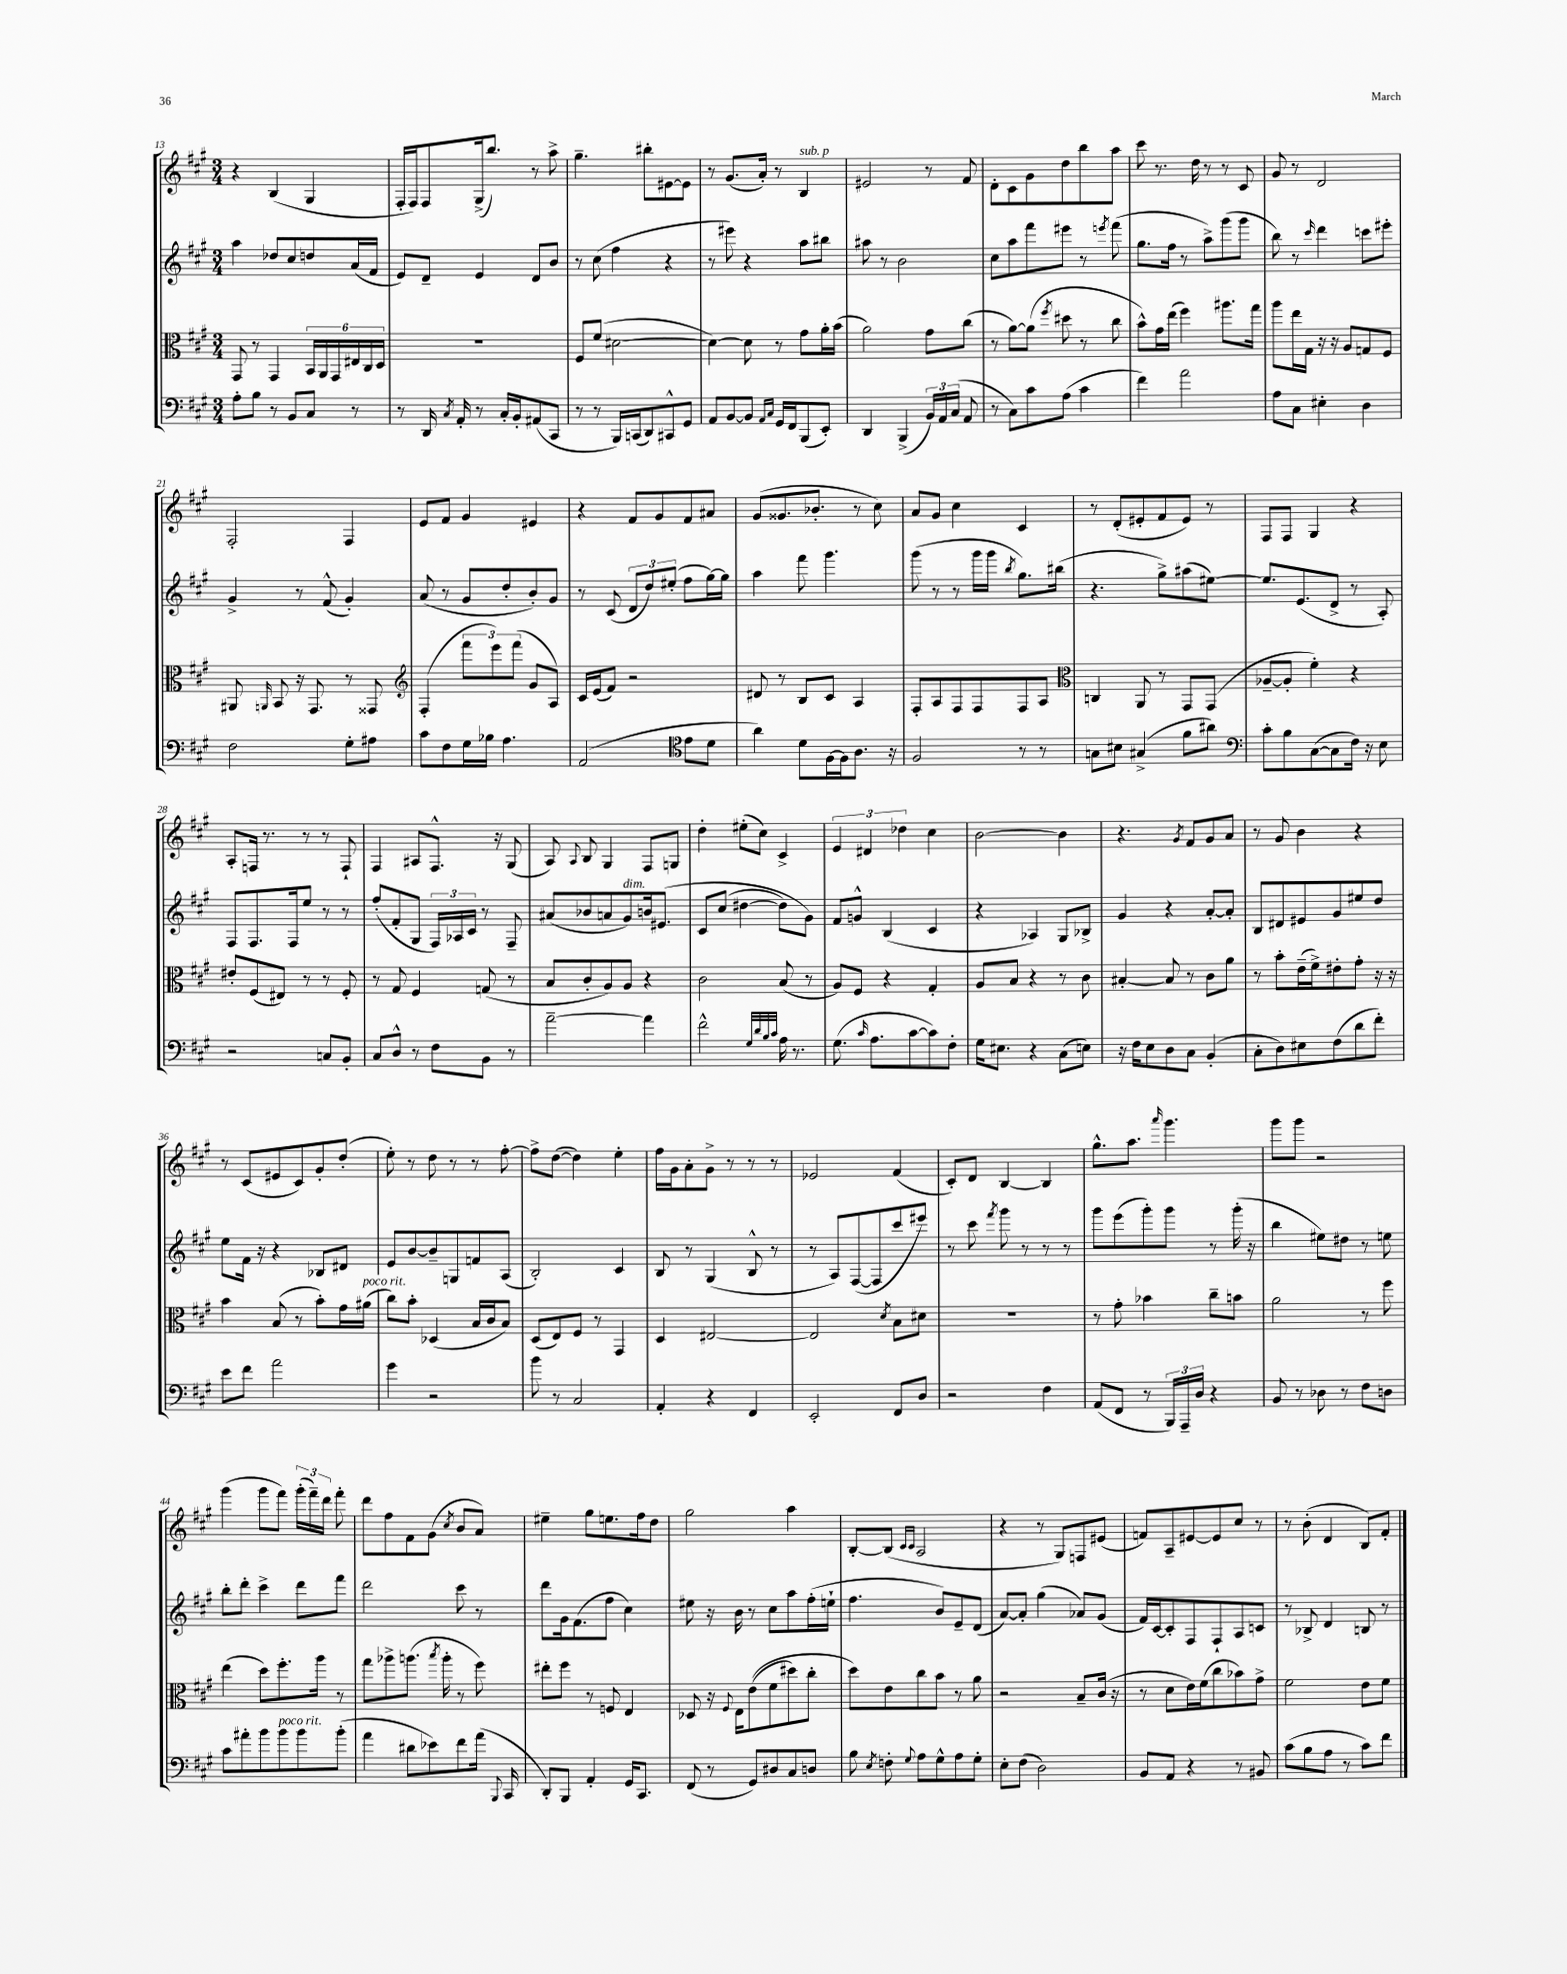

**kern	**kern	**kern	**kern
*staff4	*staff3	*staff2	*staff1
*clefF4	*clefC3	*clefG2	*clefG2
*k[f#c#g#]	*k[f#c#g#]	*k[f#c#g#]	*k[f#c#g#]
*M3/4	*M3/4	*M3/4	*M3/4
8A'	8GG#	4aa	4r
8B	8r	.	.
8r	4GG#	8dd-	(4B
8BB	.	8cc#	.
8C#	24BB	8dd	4G#
.	24AA	.	.
.	24GG#	.	.
8r	24E#	(16a	.
.	24C#	.	.
.	.	16f#	.
.	24D	.	.
=	=	=	=
8r	2.r	8e)	16F#'
.	.	.	16F#)
16DD	.	8d~	8F#
8qC#	.	.	.
16AA'	.	.	.
8r	.	4e	(16G#^
.	.	.	8.bb)
16C#'	.	.	.
16BB'	.	.	.
(8AA#	.	8d	8r
8CC#	.	8b	8aa^
=	=	=	=
8r	8F#	8r	4.gg#~
8r	(8f#	(8cc#	.
16BBB)	[2d#	4ff#	.
(16CC	.	.	.
8DD)	.	.	8bb#'
8CC#^^	.	4r	[8e#
8GG#	.	.	8e#]
=	=	=	=
8AA	4d#_)	8r	8r
[8BB	.	8eee#)	(8.g#
8BB]	8d#]	4r	.
.	.	.	16a')
16qqAA	.	.	.
16qqC#	.	.	.
16GG#	8r	.	8r
16FF#	.	.	.
(8BBB	8g#	8aa	4B
8EE')	16a'	8bb#	.
.	(16b	.	.
=	=	=	=
4DD	2a)	8aa#	2e#
.	.	8r	.
(4BBB^	.	2b	.
24BB)	8g#	.	8r
24AA	.	.	.
(24C#	.	.	.
8AA	(8cc#	.	8f#
=	=	=	=
8r	8r	8cc#	8d'
8C#)	[8a)	8aa	8c#
8c#	(8a]	8fff#	8g#
.	8qff#	.	.
(8A	8dd#	8eee#	8dd
4c#	8r	8r	8bb
.	.	8qeee	.
.	8cc#	(8fff#	8aa
=	=	=	=
4f#)	8b^^)	8.gg#	8ccc#
.	16g#	.	8.r
.	(16ee	16ff#	.
2a	4ff#)	8r	.
.	.	.	16dd
.	.	8aa^)	8r
.	8.aa#	(8ggg#	8r
.	.	8ggg#	8c#
.	16gg#	.	.
=	=	=	=
8A	8aa	8bb)	8g#
8C#	16ee	8r	8r
.	16G#	.	.
.	.	16qqccc#	.
4E#'	16r	4ddd	2d
.	16r	.	.
.	8A	.	.
4D	8G	8ccc	.
.	8F#	8eee#'	.
=	=	=	=
2F#	8AA#	4g#^	2F#'
.	16qqAA	.	.
.	8BB	.	.
.	16r	8r	.
.	8.GG#	.	.
.	.	(8f#^^	.
8G#'	8r	4g#')	4F#
8A#	8GG##	.	.
=	=	=	=
*	*clefG2	*	*
8c#	(4F#'	(8a	8e
8F#	.	8r	8f#
16G#	12fff#	8g#	4g#
16B-	.	.	.
.	12eee)	.	.
4.A	.	8dd'	.
.	(12fff#	.	.
.	8g#	8b')	4e#
.	8A)	8g#	.
=	=	=	=
(2AA	16c#	8r	4r
.	(16e	.	.
.	8f#)	(8c#	.
.	2r	12d	8f#
.	.	12dd)	.
.	.	.	8g#
.	.	(12ee#'	.
*clefC4	*	*	*
8e	.	8ff#	8f#
8d	.	[16gg#)	8a#
.	.	16gg#]	.
=	=	=	=
4a)	8d#	4aa	(8g#
.	8r	.	8.g##
8d	8B	8fff#	.
.	.	.	8.b-'
[16F#	8c#	4.ggg#	.
16F#]	.	.	.
8.A	4A	.	8r
.	.	.	8cc#)
16r	.	.	.
=	=	=	=
2F#	8F#'	(8ggg#	8a
.	8A	8r	8g#
.	8F#	8r	4cc#
.	8F#	16ggg#	.
.	.	16ggg#	.
.	.	8qbb	.
8r	8F#	8.gg#)	4c#
8r	8A	.	.
.	.	(16bb#	.
=	=	=	=
*	*clefC3	*	*
8G	4C	4.r	8r
8B#	.	.	(8d'
(4G#^	8AA	.	8e#'
.	8r	8gg#^)	8f#
8f#	8GG#	(8aa#	8e#)
8a#)	(8GG#	[8ee#)	8r
=	=	=	=
*clefF4	*	*	*
8c#'	[8A-~	8.ee#]	8F#
8B	8A-']	.	8F#
.	.	(8.e	.
([8C#	4f#')	.	4G#
8C#]	.	8d^	.
16F#)	4r	8r	4r
16r	.	.	.
8E	.	8A')	.
=	=	=	=
2r	8e#'	8F#	8A'
.	(8F#	8.F#	16F
.	.	.	8.r
.	8E#)	.	.
.	.	16F#	.
.	8r	8ee	8r
8C	8r	8r	8r
8BB'	8F#'	8r	8F`
=	=	=	=
8C#	8r	(8ff#'	4F#
8D^^	8G#	8f#'	.
8r	4F#	8G#	8A#
8F#	.	24F#)	8.F#^^
.	.	24A-	.
.	.	24c#	.
8BB	(8G	8r	.
.	.	.	16r
8r	8r	8F#~	(8G#
=	=	=	=
[2a~	8B	(8a#	8A)
.	.	.	8qqA
.	8c#'	8b-	8B
.	8A)	8a	4G#
.	8A	8g#)	.
4a]	4r	16b	8F#
.	.	&(8.e#	.
.	.	.	8G
=	=	=	=
2f#^^	2c#	8c#	4dd'
.	.	(8cc#	.
.	.	[4dd#	(8ee#'
.	.	.	8cc#)
32qqG#	.	.	.
32qqd	.	.	.
32qqB	.	.	.
32qqc#	.	.	.
16A	(8B	8dd#])	4c#^
8.r	.	.	.
.	8r	8g#&)	.
=	=	=	=
(8.G#	8A)	8f#	6e
.	8F#	8g^^	.
.	.	.	6d#
16qqc#	.	.	.
8.A	.	.	.
.	4r	(4B	.
.	.	.	6dd-
[8c#	.	.	.
8c#])	4G#'	4c#	4cc#
8F#'	.	.	.
=	=	=	=
16G#	8A	4r	[2b
8.E#	.	.	.
.	8B	.	.
4r	4r	4A-)	.
(8C#	8r	8G#	4b]
8E)	8c#	8B-^	.
=	=	=	=
16r	[4B#'	4g#	4.r
16F#	.	.	.
8E	.	.	.
8D	8B#]	4r	.
.	.	.	8qg#
8C#	8r	.	8f#
(4BB'	8c#	[8a'	8g#
.	8a	8a']	8a
=	=	=	=
8C#'	8r	8B	8r
8D)	8b'	8d#	8g#
8E#	(16e~	8e#	4b
.	16f#^)	.	.
(8F#	8e#'	8g#	.
8d	8g#'	8ee#	4r
8f#')	16r	8dd	.
.	16r	.	.
=	=	=	=
8e	4b	8ee	8r
8f#	.	16f#	(8c#
.	.	16r	.
2a	(8B	4r	8e#
.	8r	.	8c#)
.	8b')	8B-	8g#'
.	16g#	8d#	(8dd'
.	(16a#	.	.
=	=	=	=
4g#	8cc#)	8e	8ee')
.	8b'	[8b	8r
2r	(4D-	8b~]	8dd
.	.	8G	8r
.	16B	8f	8r
.	16c#	.	.
.	8B)	(8A	[8ff#'
=	=	=	=
8b	(8D	2B')	8ff#^]
8r	8E)	.	([8dd
2C#	8F#	.	4dd])
.	8r	.	.
.	4GG#	4c#	4ee'
=	=	=	=
4AA'	4D	8B	16ff#
.	.	.	16g#
.	.	8r	8a'
4r	[2E#	(4G#	8g#^
.	.	.	8r
4FF#	.	8B^^	8r
.	.	8r	8r
=	=	=	=
2EE'	2E#]	8r	2e-
.	.	8A)	.
.	.	([8F#	.
.	.	8F#]	.
.	8qd	.	.
8FF#	8B	8ccc#	(4f#
8D	8d#	8eee#)	.
=	=	=	=
2r	2.r	8r	8c#')
.	.	8ccc#	8d
.	.	8qfff#	.
.	.	8ggg#	[4B
.	.	8r	.
4F#	.	8r	4B]
.	.	8r	.
=	=	=	=
(8AA	8r	8ggg#	8.gg#^^
8FF#	8g#'	(8eee	.
.	.	.	8.aa
8r	4b-	8ggg#')	.
.	.	.	16qqaaa
24BBB)	.	8ggg#	4.ggg#
24AAA~	.	.	.
24D	.	.	.
4r	8cc#~	8r	.
.	8b	(16ggg#'	.
.	.	16r	.
=	=	=	=
8BB	2a	4bb	8ggg#
8r	.	.	8ggg#
8D-	.	8ee#)	2r
8r	.	8dd#	.
8F#	8r	8r	.
8D	8ff#	8ee	.
=	=	=	=
8c#	(4ee	8bb'	(4ggg#
8a#'	.	8ddd'	.
8b	8dd)	4ccc#^	8ggg#
8b	8.ff#'	.	8fff#)
8b	.	8ddd	(24ggg#'
.	.	.	24fff#~)
.	16aa	.	.
.	.	.	24ddd
(8b'	8r	8fff#	8fff#'
=	=	=	=
4a	8gg#	2ddd	8ddd
.	8aa-^	.	8ff#
8d#	(8.aa	.	8f#
8e-)	.	.	(8g#
.	8qbb	.	.
.	16aa'	.	.
.	.	.	8qcc#
8f#	8r	8ccc#	8b
(16a	8ff#)	8r	8a)
8qqBBB	.	.	.
16CC#	.	.	.
=	=	=	=
8DD')	8ee#'	8ddd	4ee#~
8BBB	8ff#	16g#	.
.	.	(8.f#	.
4AA'	8r	.	8gg#
.	8F	8ff#	8.ee
16GG#	4E	4cc#)	.
8.CC#	.	.	16ff#
.	.	.	8dd
=	=	=	=
(8FF#	8D-	8ee#	2gg#
8r	16r	16r	.
.	8qqF#	.	.
.	16E	16b	.
8GG#)	&((8e	8r	.
8D#	8f#	8cc#	.
8C#	8dd#)	8aa	4aa
8D	8cc#'	(16ff#'	.
.	.	16ee`	.
=	=	=	=
8B	8dd&)	4.ff#	[8B'
8qE	.	.	.
8F'	8e	.	(8B]
.	.	.	16qqc#
8qqG#	.	.	16qqc#
8A	8cc#	.	2A
8G#^^	8b	8b)	.
8A	8r	8e~	.
8G#'	8a	(8d	.
=	=	=	=
8E'	2r	[8a)	4r
(8F#	.	8a']	.
2D)	.	(4gg#	8r
.	.	.	8G#)
.	8B~	8a-)	8F
.	(16c#	(8g#	(8e#
.	16r	.	.
=	=	=	=
8BB	8r	16f#)	8f)
.	.	[16c#	.
8AA	8d	8c#']	8A~
4r	16e)	8F#	[8e#
.	(16f#	.	.
.	8cc#	8F#`	8e#]
8r	8b-)	8A	8cc#
8BB#	8g#^	8c	8r
=	=	=	=
(8c#	2f#	8r	8r
8B	.	8B-^	(8b'
8A	.	4d	4d
8r	.	.	.
8c#)	8e	8B	8B)
8f#	8f#	8r	8f#'
==	==	==	==
*-	*-	*-	*-
